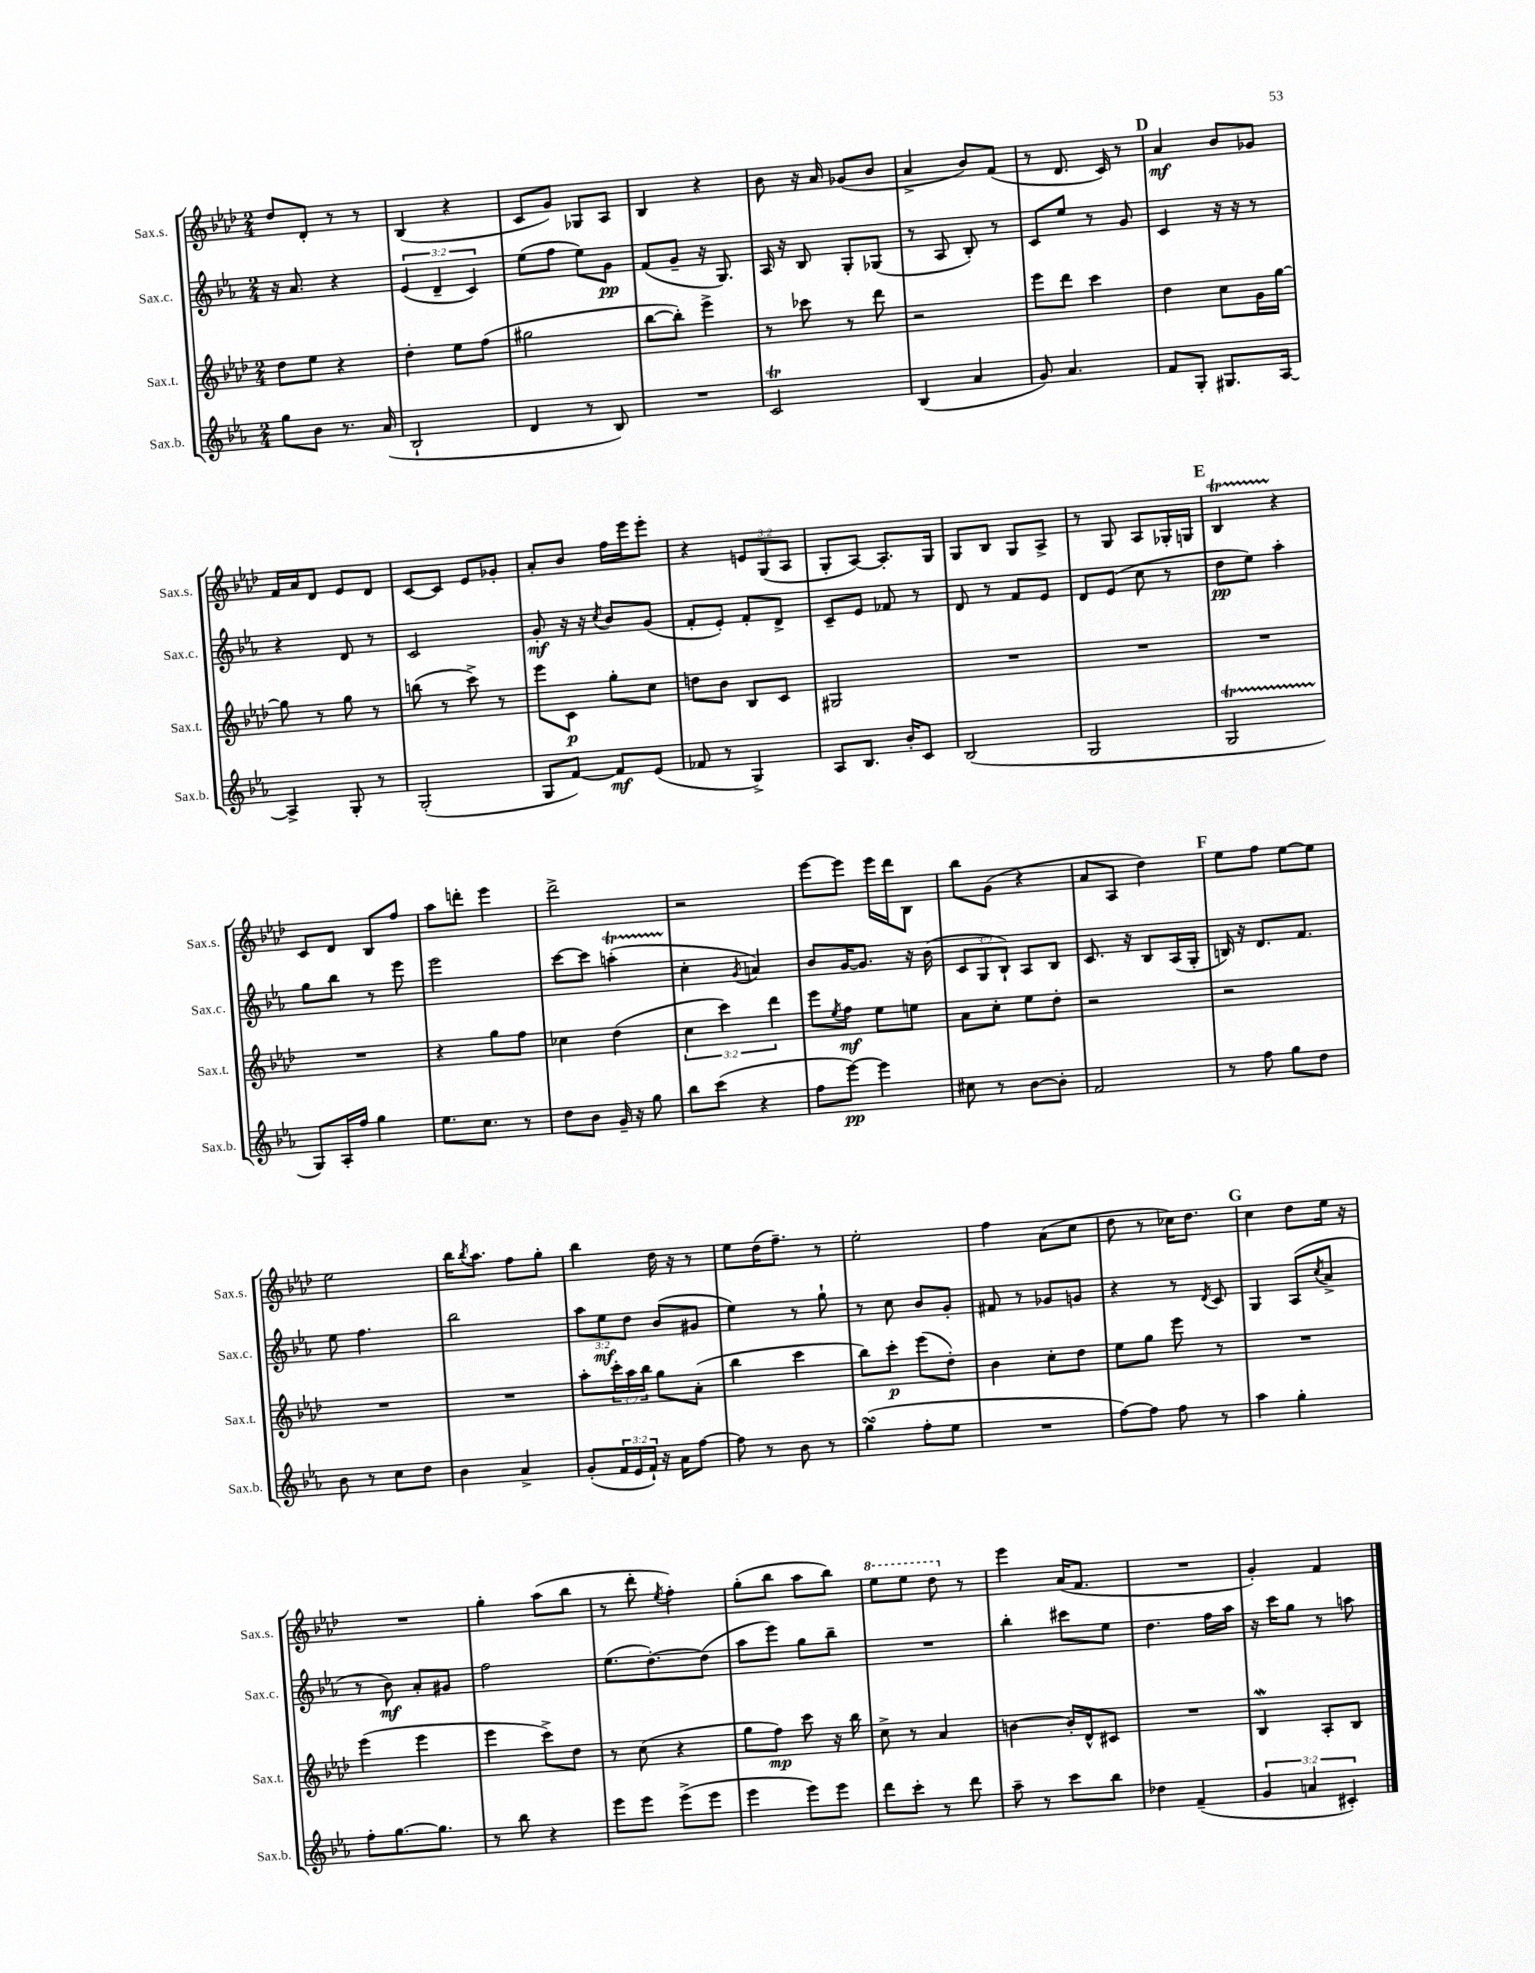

**kern	**dynam	**kern	**dynam	**kern	**dynam	**kern	**dynam
*part4	*part4	*part3	*part3	*part2	*part2	*part1	*part1
*staff4	*staff4	*staff3	*staff3	*staff2	*staff2	*staff1	*staff1
*I"Sax.b.	*	*I"Sax.t.	*	*I"Sax.c.	*	*I"Sax.s.	*
*I'Sax.b.	*	*I'Sax.t.	*	*I'Sax.c.	*	*I'Sax.s.	*
*clefG2	*	*clefG2	*	*clefG2	*	*clefG2	*
*k[b-e-a-]	*	*k[b-e-a-d-]	*	*k[b-e-a-]	*	*k[b-e-a-d-]	*
*M2/4	*	*M2/4	*	*M2/4	*	*M2/4	*
=21	=21	=21	=21	=21	=21	=21	=21
8gg\L	.	8dd-\L	.	16r	.	8dd-/L	.
.	.	.	.	8.a-/	.	.	.
8b-\J	.	8ee-\J	.	.	.	8d-'/J	.
8.r	.	4r	.	4r	.	8r	.
.	.	.	.	.	.	8r	.
(16a-/	.	.	.	.	.	.	.
=22	=22	=22	=22	=22	=22	=22	=22
2B-`/	.	4dd-'\	.	(6e-/	.	(4B-/	.
.	.	.	.	6d~/	.	.	.
.	.	8ee-\L	.	.	.	4r	.
.	.	.	.	6c/)	.	.	.
.	.	(8ff\J	.	.	.	.	.
=23	=23	=23	=23	=23	=23	=23	=23
4d/	.	2gg#X\	.	(8ee-\L	.	8c/L	.
.	.	.	.	8ff\J	.	8g/J)	.
8r	.	.	.	8ee-\L)	.	8G-X/L	.
8B-/)	.	.	.	8g\J	pp	8A-/J	.
=24	=24	=24	=24	=24	=24	=24	=24
2r	.	[8bb-\L	.	(8f/L	.	4B-/	.
.	.	8bb-'\J])	.	8g~/J	.	.	.
.	.	4eee-^\	.	16r	.	4r	.
.	.	.	.	8.G/)	.	.	.
=25	=25	=25	=25	=25	=25	=25	=25
2cT/	.	8r	.	16A-/	.	8b-\	.
.	.	.	.	16r	.	.	.
.	.	8ccc-X\	.	8B-/	.	16r	.
.	.	.	.	.	.	16a-/	.
.	.	8r	.	8G'/L	.	(8g-X/L	.
.	.	8ddd-\	.	(8G-X/J	.	8b-/J	.
=26	=26	=26	=26	=26	=26	=26	=26
(4B-/	.	2r	.	8r	.	4a-^/	.
.	.	.	.	8A-/	.	.	.
4a-/	.	.	.	8B-'/)	.	8b-/L)	.
.	.	.	.	8r	.	(8f/J	.
=27	=27	=27	=27	=27	=27	=27	=27
8g/)	.	8eee-\L	.	8c/L	.	8r	.
4.a-/	.	8ddd-\J	.	8ee-/J	.	8.d-/	.
.	.	4ccc\	.	8r	.	.	.
.	.	.	.	.	.	16c/)	.
.	.	.	.	8g/	.	8r	.
!!LO:REH:place=s1:t=D
=28	=28	=28	=28	=28	=28	=28	=28
8f/L	.	4dd-\	.	4c/	.	4a-/	mf
8G'/J	.	.	.	.	.	.	.
8.G#X/L	.	8cc\L	.	16r	.	8b-/L	.
.	.	.	.	16r	.	.	.
.	.	16g\L	.	8r	.	8g-X/J	.
[16A-/Jk	.	[16gg\JJ	.	.	.	.	.
!!LO:LB:g=z
=29	=29	=29	=29	=29	=29	=29	=29
4A-^/]	.	8gg\]	.	4r	.	16f/LL	.
.	.	.	.	.	.	16a-/J	.
.	.	8r	.	.	.	8d-/J	.
8G'/	.	8gg\	.	8d/	.	8e-/L	.
8r	.	8r	.	8r	.	8d-/J	.
=30	=30	=30	=30	=30	=30	=30	=30
(2G'/	.	(8bbn\	.	2c/	.	[8c/L	.
.	.	8r	.	.	.	8c/J]	.
.	.	8ccc^\)	.	.	.	8e-/L	.
.	.	8r	.	.	.	8g-X'/J	.
=31	=31	=31	=31	=31	=31	=31	=31
8G/L	.	8eee-\L	.	8g'/	mf	8a-'/L	.
[8f/J)	.	8c\J	p	16r	.	8b-/J	.
.	.	.	.	16r	.	.	.
.	.	.	.	8qcc/	.	.	.
8f/L]	mf	8gg'\L	.	8b-/L	.	16ff\LL	.
.	.	.	.	.	.	16eee-\J	.
(8e-/J	.	8cc\J	.	(8g/J	.	8eee-'\J	.
=32	=32	=32	=32	=32	=32	=32	=32
8f-X/	.	8ddn\L	.	8f'/L	.	4r	.
8r	.	8b-\J	.	8e-'/J)	.	.	.
4G^/)	.	8B-/L	.	8f'/L	.	12en/L	.
.	.	.	.	.	.	(12G/	.
.	.	8c/J	.	8d^/J	.	.	.
.	.	.	.	.	.	12A-/J	.
=33	=33	=33	=33	=33	=33	=33	=33
8A-/L	.	2G#X/	.	8c~/L	.	8G'/L	.
8.B-/J	.	.	.	8e-/J	.	[8A-/J)	.
.	.	.	.	8f-X/	.	8.A-'/L]	.
16b-'/KL	.	.	.	.	.	.	.
8c/J	.	.	.	8r	.	.	.
.	.	.	.	.	.	16G/Jk	.
=34	=34	=34	=34	=34	=34	=34	=34
(2B-/	.	2r	.	8d/	.	8G/L	.
.	.	.	.	8r	.	8B-/J	.
.	.	.	.	8f/L	.	8G/L	.
.	.	.	.	8e-/J	.	8A-^/J	.
=35	=35	=35	=35	=35	=35	=35	=35
2G/	.	2r	.	8d/L	.	8r	.
.	.	.	.	(8e-/J	.	8G/	.
.	.	.	.	8cc\	.	8A-/L	.
.	.	.	.	8r	.	16G-X'/L	.
.	.	.	.	.	.	16Gn/JJ	.
!!LO:REH:place=s1:t=E
=36	=36	=36	=36	=36	=36	=36	=36
2Gt/	.	2r	.	8dd\L	pp	4B-T/	.
.	.	.	.	8ee-\J)	.	.	.
.	.	.	.	4aa-'\	.	4r	.
!!LO:LB:g=z
=37	=37	=37	=37	=37	=37	=37	=37
8G/L)	.	2r	.	8gg\L	.	8c/L	.
16A-'/L	.	.	.	8bb-\J	.	8d-/J	.
16ff/JJ	.	.	.	.	.	.	.
4gg\	.	.	.	8r	.	8B-/L	.
.	.	.	.	8eee-\	.	8ff/J	.
=38	=38	=38	=38	=38	=38	=38	=38
8.ee-\L	.	4r	.	2eee-\	.	8aa-\L	.
.	.	.	.	.	.	8dddn'\J	.
8.cc\J	.	.	.	.	.	.	.
.	.	8gg\L	.	.	.	4eee-\	.
8r	.	8ff\J	.	.	.	.	.
=39	=39	=39	=39	=39	=39	=39	=39
8dd\L	.	4cc-X\	.	[8ccc\L	.	2ddd-^\	.
8b-\J	.	.	.	8ccc\J]	.	.	.
16g~/	.	(4dd-\	.	(4aant'\	.	.	.
16r	.	.	.	.	.	.	.
8gg\	.	.	.	.	.	.	.
=40	=40	=40	=40	=40	=40	=40	=40
8bb-\L	.	6cc\	.	4cc'\	.	2r	.
(8ccc\J	.	.	.	.	.	.	.
.	.	6ccc\)	.	.	.	.	.
.	.	.	.	8qg/	.	.	.
4r	.	.	.	4an/)	.	.	.
.	.	6ddd-\	.	.	.	.	.
=41	=41	=41	=41	=41	=41	=41	=41
8ff\L	.	8eee-\L	.	8b-/L	.	[8eee-\L	.
.	.	8qee-/	.	.	.	.	.
[8eee-\J)	pp	8ff\J	mf	[16g/K	.	8eee-\J]	.
.	.	.	.	8.g/J]	.	.	.
4eee-\]	.	8ee-\L	.	.	.	16eee-\LL	.
.	.	.	.	.	.	16ddd-\J	.
.	.	8een\J	.	16r	.	8B-\J	.
.	.	.	.	(16b-\	.	.	.
=42	=42	=42	=42	=42	=42	=42	=42
8cc#X\	.	8a-\L	.	12c/L	.	8bb-\L	.
.	.	.	.	12G/	.	.	.
8r	.	8cc'\J	.	.	.	(8g\J	.
.	.	.	.	12B-`/J)	.	.	.
[8b-\L	.	8ee-\L	.	8A-/L	.	4r	.
8b-'\J]	.	8dd-'\J	.	8B-/J	.	.	.
=43	=43	=43	=43	=43	=43	=43	=43
2f/	.	2r	.	8.c/	.	8a-/L	.
.	.	.	.	.	.	8A-/J	.
.	.	.	.	16r	.	.	.
.	.	.	.	8B-/L	.	4dd-\)	.
.	.	.	.	(16A-/L	.	.	.
.	.	.	.	16G'/JJ	.	.	.
!!LO:REH:place=s1:t=F
=44	=44	=44	=44	=44	=44	=44	=44
8r	.	2r	.	16Bn/)	.	8ee-\L	.
.	.	.	.	16r	.	.	.
8ff\	.	.	.	8.d/L	.	8ff\J	.
8gg\L	.	.	.	.	.	[8ee-\L	.
.	.	.	.	8.f/J	.	.	.
8dd\J	.	.	.	.	.	8ee-\J]	.
!!LO:LB:g=z
=45	=45	=45	=45	=45	=45	=45	=45
8b-\	.	2r	.	8ee-\	.	2ee-\	.
8r	.	.	.	4.ff\	.	.	.
8cc\L	.	.	.	.	.	.	.
8dd\J	.	.	.	.	.	.	.
=46	=46	=46	=46	=46	=46	=46	=46
4b-\	.	2r	.	2bb-\	.	16bb-\KL	.
.	.	.	.	.	.	8qbb-/	.
.	.	.	.	.	.	8.aa-\J	.
4a-^/	.	.	.	.	.	8ff\L	.
.	.	.	.	.	.	8gg'\J	.
=47	=47	=47	=47	=47	=47	=47	=47
(8g'/L	.	8aa-'\L	.	12aa-\L	.	4bb-\	.
.	.	.	.	12ee-\	mf	.	.
24f/L	.	24ccc'\L	.	.	.	.	.
24e-/	.	24aa-\	.	12dd\J	.	.	.
24f`/JJ)	.	24bb-\JJ	.	.	.	.	.
16r	.	8gg\L	.	(8b-/L	.	16dd-\	.
16a-\KL	.	.	.	.	.	16r	.
[8ff\J	.	(8a-'\J	.	8g#X/J	.	8r	.
=48	=48	=48	=48	=48	=48	=48	=48
8ff\]	.	4bb-\	.	4ee-\)	.	8ee-\L	.
8r	.	.	.	.	.	(16dd-\K	.
.	.	.	.	.	.	8.ff~\J)	.
8b-\	.	4ccc\	.	8r	.	.	.
8r	.	.	.	8gg`\	.	8r	.
=49	=49	=49	=49	=49	=49	=49	=49
(4ggsSsS\	.	8bb-\L)	.	8r	.	2ee-'\	.
.	.	8ccc'\J	p	8cc\	.	.	.
8ff'\L	.	(8eee-\L	.	8b-/L	.	.	.
8ee-\J	.	8dd-'\J)	.	8g'/J	.	.	.
=50	=50	=50	=50	=50	=50	=50	=50
2r	.	4b-\	.	8f#X/	.	4ff\	.
.	.	.	.	8r	.	.	.
.	.	8cc'\L	.	8g-X/L	.	(8a-\L	.
.	.	8dd-\J	.	8gn/J	.	8cc\J	.
=51	=51	=51	=51	=51	=51	=51	=51
[8ff\L)	.	8ee-\L	.	4r	.	8dd-\	.
8ff\J]	.	8gg\J	.	.	.	8r	.
8ff\	.	8eee-\	.	8r	.	16cc-X\KL)	.
.	.	.	.	.	.	8.dd-\J	.
.	.	.	.	8qd/	.	.	.
8r	.	8r	.	8c/	.	.	.
!!LO:REH:place=s1:t=G
=52	=52	=52	=52	=52	=52	=52	=52
4aa-\	.	2r	.	4G/	.	4cc\	.
4gg'\	.	.	.	(8A-/L	.	8dd-\L	.
.	.	.	.	8qcc/	.	.	.
.	.	.	.	8a-^/J	.	16ee-\Jk	.
.	.	.	.	.	.	16r	.
!!LO:LB:g=z
=53	=53	=53	=53	=53	=53	=53	=53
8ff'\L	.	(4eee-\	.	8r	.	2r	.
[8.gg\	.	.	.	8b-\)	mf	.	.
.	.	4eee-\	.	8a-'/L	.	.	.
8.gg\J]	.	.	.	.	.	.	.
.	.	.	.	8g#X/J	.	.	.
=54	=54	=54	=54	=54	=54	=54	=54
8r	.	4eee-\	.	2ff\	.	4gg'\	.
8bb-\	.	.	.	.	.	.	.
4r	.	8ccc^\L)	.	.	.	(8aa-\L	.
.	.	8dd-\J	.	.	.	8bb-\J	.
=55	=55	=55	=55	=55	=55	=55	=55
8eee-\L	.	8r	.	(8.ee-\L	.	8r	.
8eee-\J	.	(8cc\	.	.	.	8ddd-'\	.
.	.	.	.	[8.dd'\)	.	.	.
.	.	.	.	.	.	8qee-/	.
(8eee-^\L	.	4r	.	.	.	4ff'\)	.
8eee-\J	.	.	.	(8dd\J]	.	.	.
=56	=56	=56	=56	=56	=56	=56	=56
4eee-\	.	8gg\L	.	8aa-\L	.	(8gg'\L	.
.	.	8ff\J)	mp	8eee-\J)	.	8bb-\J	.
8eee-\L)	.	8ccc\	.	8gg\L	.	8aa-\L	.
8eee-\J	.	16r	.	8bb-~\J	.	8bb-\J)	.
.	.	16bb-\	.	.	.	.	.
=57	=57	=57	=57	=57	=57	=57	=57
*	*	*	*	*	*	*8va	*
8ddd\L	.	8cc^\	.	2r	.	8eee-\L	.
8ccc'\J	.	8r	.	.	.	8eee-\J	.
8r	.	4a-/	.	.	.	8ddd-\	.
*	*	*	*	*	*	*X8va	*
8ddd\	.	.	.	.	.	8r	.
=58	=58	=58	=58	=58	=58	=58	=58
8aa-~\	.	[4bn\	.	4bb-'\	.	4eee-\	.
8r	.	.	.	.	.	.	.
8ccc\L	.	16b'/LL]	.	8ccc#X\L	.	(16a-/KL	.
.	.	16d-^^/J	.	.	.	8.f/J	.
8bb-\J	.	8c#X/J	.	8ee-\J	.	.	.
=59	=59	=59	=59	=59	=59	=59	=59
4dd-X\	.	2r	.	4.dd\	.	2r	.
(4f~/	.	.	.	.	.	.	.
.	.	.	.	16ff\LL	.	.	.
.	.	.	.	16aa-\JJ	.	.	.
=60	=60	=60	=60	=60	=60	=60	=60
6g/	.	4B-W/	.	16r	.	4g'/)	.
.	.	.	.	16ccc\KL	.	.	.
.	.	.	.	8gg\J	.	.	.
6an/	.	.	.	.	.	.	.
.	.	8A-'/L	.	8r	.	4f/	.
6c#X'/)	.	.	.	.	.	.	.
.	.	8B-/J	.	8aan\	.	.	.
==	==	==	==	==	==	==	==
*-	*-	*-	*-	*-	*-	*-	*-
